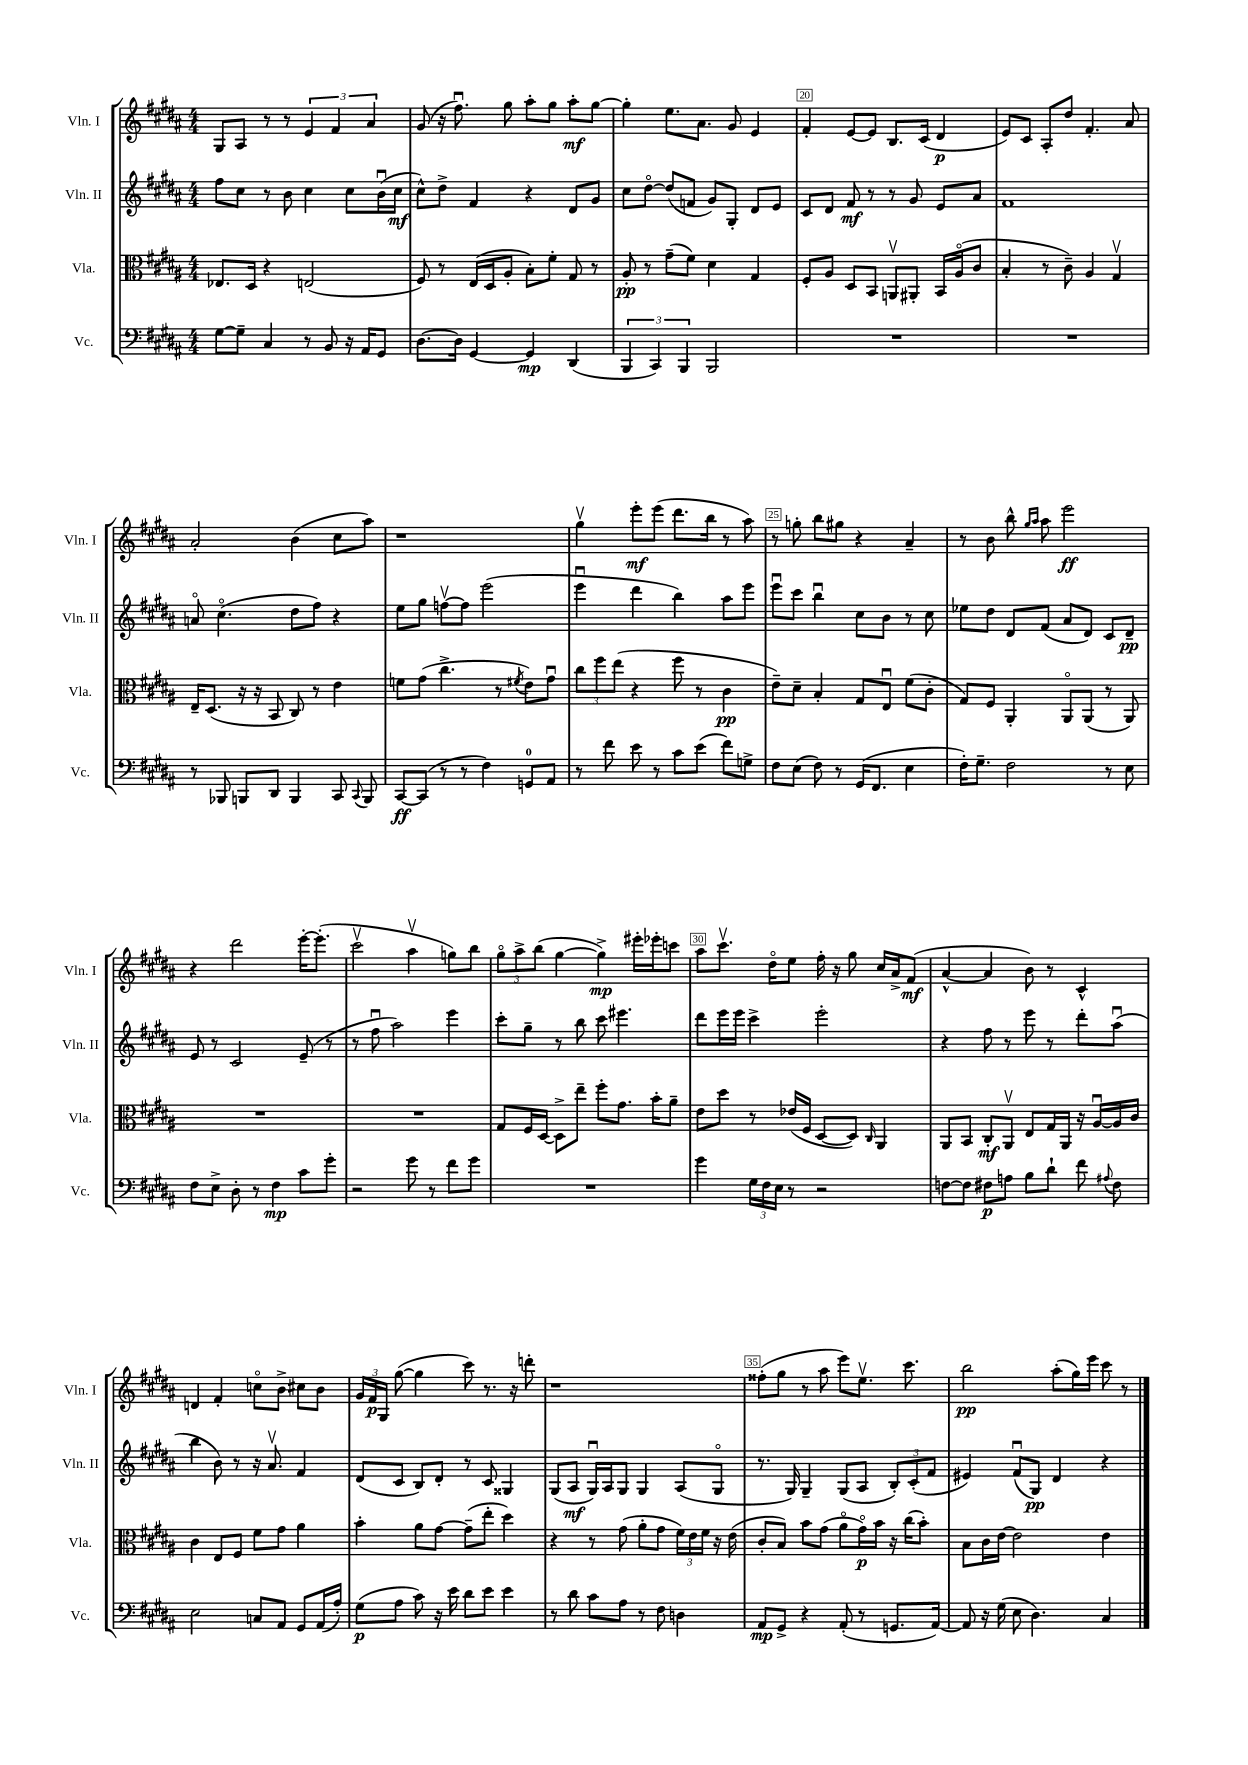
<<
\new StaffGroup <<
\new Staff = "s0" \with { instrumentName = "Vln. I" shortInstrumentName = "Vln. I" } {
    \clef treble \key b \major \numericTimeSignature \time 4/4
    \autoBeamOff gis8[ ais8] r8 r8 \tuplet 3/2 { e'4 fis'4 ais'4 } |
    gis'8( r16 fis''8.\downbow) gis''8 ais''8[-. gis''8] ais''8[-.\mf gis''8]~ |
    gis''4-. e''8.[ ais'8.] gis'8 e'4 |
    fis'4-. e'8[~ e'8] b8.[ cis'16]( dis'4\p |
    e'8[) cis'8] ais8[-. dis''8] fis'4.-. ais'8 |
    ais'2-. b'4( cis''8[ ais''8]) |
    r1 |
    gis''4\upbow e'''8[-.\mf e'''8]( dis'''8.[ b''16] r8 ais''8) |
    r8 g''8-. b''8[ gis''8] r4 ais'4-- |
    r8 b'8 b''8-^ \grace { gis''16[ ais''16] } ais''8 e'''2\ff |
    r4 dis'''2 e'''16[~-. e'''8.]-.( |
    cis'''2\upbow ais''4\upbow g''8[) b''8] |
    \tuplet 3/2 { gis''8[\flageolet ais''8-> b''8]( } gis''4~ gis''4->\mp) eis'''16[-. ees'''16-. c'''8] |
    ais''8[ cis'''8.]\upbow dis''16[\flageolet e''8] fis''16-. r16 gis''8 cis''16[ ais'16-> fis'8]\mf( |
    ais'4~-^ ais'4 b'8) r8 cis'4-^ |
    d'4 fis'4-. c''8[\flageolet b'8]-> cis''8[ b'8] |
    \tuplet 3/2 { gis'16[ fis'16\p gis16] } gis''8~( gis''4 cis'''8) r8. r16 d'''8-. |
    r1 |
    fisis''8[-.( gis''8] r8 ais''8 e'''8[) e''8.]\upbow cis'''8. |
    b''2\pp ais''8[-.( gis''16) e'''16] cis'''8 r8 \bar "|." |
}
\new Staff = "s1" \with { instrumentName = "Vln. II" shortInstrumentName = "Vln. II" } {
    \clef treble \key b \major \numericTimeSignature \time 4/4
    \autoBeamOff fis''8[ cis''8] r8 b'8 cis''4 cis''8[ b'16\downbow( cis''16]\mf |
    cis''8[-^) dis''8]-> fis'4 r4 dis'8[ gis'8] |
    cis''8[ dis''8]~\flageolet dis''8[( f'8] gis'8[) gis8]-. dis'8[ e'8] |
    cis'8[ dis'8] fis'8\mf r8 r8 gis'8 e'8[ ais'8] |
    fis'1 |
    a'8\flageolet cis''4.\flageolet( dis''8[ fis''8]) r4 |
    e''8[ gis''8] f''8[~\upbow f''8] e'''2( |
    e'''4\downbow dis'''4 b''4) ais''8[ e'''8] |
    e'''8[\downbow cis'''8] b''4\downbow cis''8[ b'8] r8 cis''8 |
    ees''8[ dis''8] dis'8[ fis'8]( ais'8[ dis'8]) cis'8[ dis'8]--\pp |
    e'8 r8 cis'2 e'8--( r8 |
    r8 fis''8\downbow ais''2) e'''4 |
    cis'''8[-. gis''8]-- r8 b''8 cis'''8 eis'''4. |
    dis'''8[ e'''16 e'''16] cis'''4-> e'''2-. |
    r4 fis''8 r8 e'''8 r8 dis'''8[-. ais''8]\downbow( |
    b''4 b'8) r8 r16 ais'8.\upbow fis'4 |
    dis'8[( cis'8] b8[) dis'8]-. r8 cis'8 gisis4 |
    gis8[( ais8]\mf gis16[\downbow) ais16 gis8] gis4 ais8[( gis8]\flageolet |
    r8. gis16) gis4-- gis8[( ais8] \tuplet 3/2 { b8[-.) cis'8-.( fis'8] } |
    eis'4) fis'8[\downbow( gis8]\pp) dis'4 r4 \bar "|." |
}
\new Staff = "s2" \with { instrumentName = "Vla." shortInstrumentName = "Vla." } {
    \clef alto \key b \major \numericTimeSignature \time 4/4
    \autoBeamOff ees8.[ dis16] r4 e2( |
    fis8) r8 e16[( dis16 ais8]-. b8[-.) fis'8]-. gis8 r8 |
    ais8-.\pp r8 gis'8[--( fis'8]) dis'4 gis4 |
    fis8[-. ais8] dis8[ b,8] a,8[\upbow ais,8]-. b,16[ ais16\flageolet( cis'8] |
    b4-. r8 cis'8--) ais4 gis4\upbow |
    e16[-- dis8.]( r16 r16 b,8 cis8) r8 e'4 |
    f'8[ gis'8]( cis''4.-> r8 \acciaccatura { fis'8 } e'8[) gis'8]\downbow |
    \tuplet 3/2 { cis''8[ fis''8 e''8]( } r4 fis''8 r8 cis'4\pp |
    e'8[--) dis'8]-- b4-. gis8[ e8]\downbow fis'8[( cis'8]-. |
    gis8[) fis8] ais,4-. ais,8[\flageolet ais,8]( r8 ais,8) |
    R1 |
    R1 |
    gis8[ fis16 dis16]~ dis8[-> e''8]-- fis''8[-. gis'8.] b'16[-. ais'8]-- |
    e'8[ dis''8] r8 ees'16[( fis16] dis8[~ dis8]) \grace { cis16 } ais,4 |
    ais,8[ b,8] cis8[-.\mf ais,8]\upbow e8[ gis16 ais,16] r16 ais16[~\downbow ais16 cis'16] |
    cis'4 e8[ fis8] fis'8[ gis'8] ais'4 |
    b'4-. ais'8[ gis'8]~ gis'8[--( e''8]-. dis''4) |
    r4 r8 gis'8( ais'8[-. gis'8] \tuplet 3/2 { fis'16[) e'16 fis'16] } r16 e'16( |
    cis'8[-. b8]) b'8[ gis'8]( ais'8[\flageolet gis'16\flageolet\p) b'16] r16 cis''16[( b'8]-.) |
    b8[ cis'16 e'16]~ e'2 e'4 \bar "|." |
}
\new Staff = "s3" \with { instrumentName = "Vc." shortInstrumentName = "Vc." } {
    \clef bass \key b \major \numericTimeSignature \time 4/4
    \autoBeamOff gis8[~ gis8]-- cis4 r8 b,8 r16 ais,16[ gis,8] |
    dis8.[~ dis16] gis,4~ gis,4\mp dis,4( |
    \tuplet 3/2 { b,,4 cis,4) b,,4 } b,,2 |
    R1 |
    R1 |
    r8 bes,,8 b,,8[ dis,8] b,,4 cis,8 \appoggiatura { cis,8 } b,,8 |
    cis,8[~\ff cis,8]( r8 r8 fis4) g,8[-0 ais,8] |
    r8 fis'8 e'8 r8 cis'8[ e'8]( fis'8[) g8]-> |
    fis8[ e8]( fis8) r8 gis,16[( fis,8.] e4 |
    fis16[-.) gis8.]-- fis2 r8 e8 |
    fis8[ e8]-> dis8-. r8 fis4\mp cis'8[ gis'8]-. |
    r2 gis'8 r8 fis'8[ gis'8] |
    R1 |
    gis'4 \tuplet 3/2 { gis16[ fis16 e16] } r8 r2 |
    f8[~ f8] fis8[\p a8] b8[ dis'8]-! fis'8 \appoggiatura { ais8 } fis8 |
    e2 c8[ ais,8] gis,8[ ais,16( ais16]-.) |
    gis8[\p( ais8] cis'8) r16 e'16 dis'8[ e'8] e'4 |
    r8 dis'8 cis'8[ ais8] r8 fis8 d4 |
    ais,8[\mp gis,8]-> r4 ais,8-.( r8 g,8.[ ais,16]~) |
    ais,8 r16 gis16( e8 dis4.) cis4 \bar "|." |
}
>>
>>
\layout { \context { \Score currentBarNumber = #17 \override BarNumber.break-visibility = ##(#f #t #t) barNumberVisibility = #(every-nth-bar-number-visible 5) \override BarNumber.stencil = #(make-stencil-boxer 0.1 0.3 ly:text-interface::print) } }
